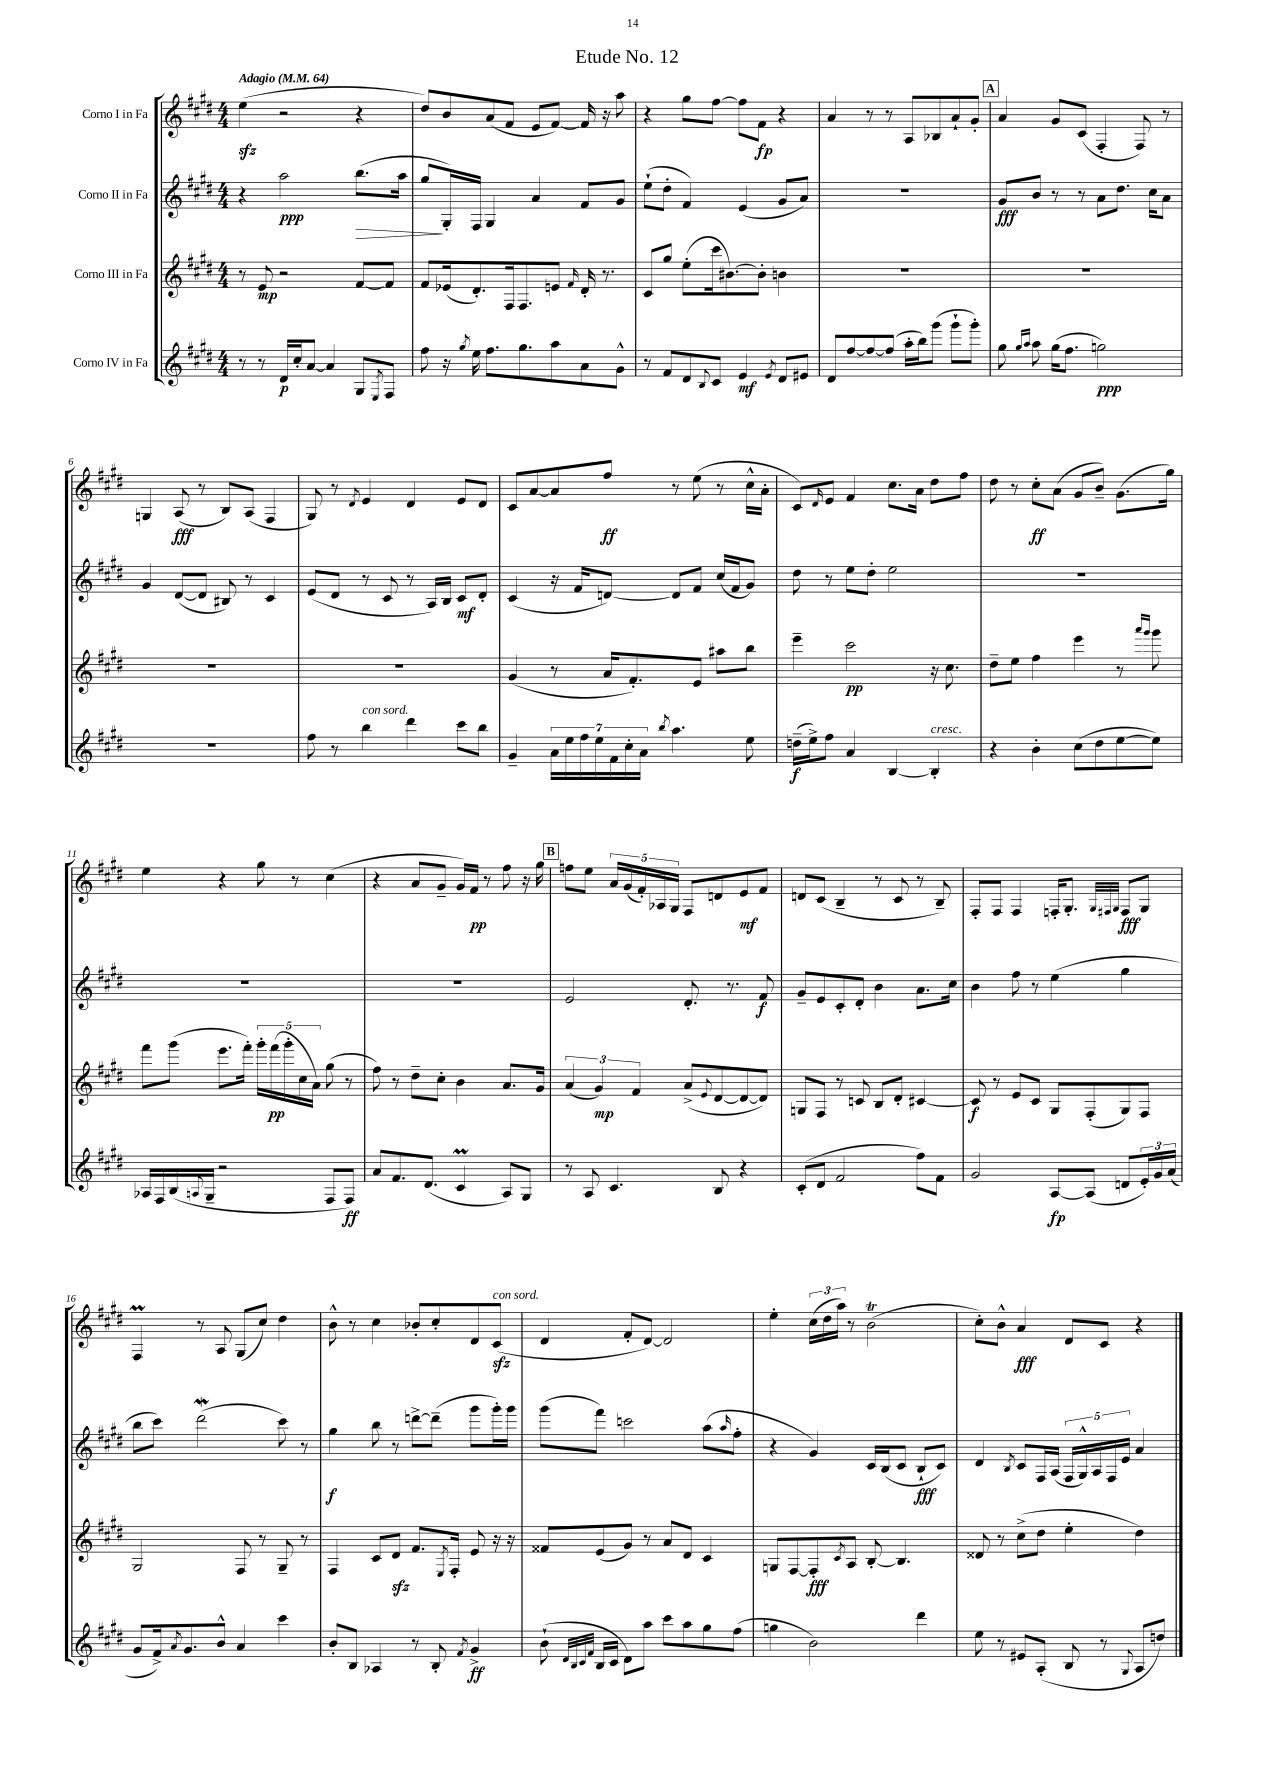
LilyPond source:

\header { title = "Etude No. 12" }
<<
\new StaffGroup <<
\new Staff = "s0" \with { instrumentName = "Corno I in Fa" } {
    \clef treble \key e \major \numericTimeSignature \time 4/4 \tempo "Adagio" 4 = 64
    e''4\sfz( r2 r4 |
    dis''8) b'8 a'8( fis'8 e'8 fis'8~) fis'16 r16 a''8 |
    r4 gis''8 fis''8~ fis''8 fis'8\fp r4 |
    a'4 r8 r8 a8 bes8 a'8-! gis'8-. |
    \mark \markup { \box "A" } a'4 gis'8 cis'8( fis4-. fis8) r8 |
    g4 a8\fff( r8 b8) a8( fis4 |
    gis8) r8 \acciaccatura { dis'8 } e'4 dis'4 e'8 dis'8 |
    cis'8 a'8~ a'8 fis''8\ff r8 e''8( r8 cis''16-^ a'16-. |
    cis'8) \grace { dis'16 } e'8 fis'4 cis''8. a'16 dis''8 fis''8 |
    dis''8 r8 cis''8-.\ff a'8( gis'8 b'8--) gis'8.( gis''16) |
    e''4 r4 gis''8 r8 cis''4( |
    r4 a'8 gis'8-- gis'16) fis'16\pp r8 fis''8 r16 gis''16 |
    \mark \markup { \box "B" } f''8 e''8 \tuplet 5/4 { a'16 gis'16( fis'16-.) aes16 gis16 } fis8 d'8 e'8\mf fis'8 |
    d'8 cis'8( b4-- r8 cis'8 r8 b8--) |
    fis8-. fis8 fis4 f16-. gis8.-. \grace { gis32 fis32 gis32 } fis8\fff gis8 |
    fis4\prall r8 a8 gis8( cis''8) dis''4 |
    b'8-^ r8 cis''4 bes'8-. cis''8-. dis'8 cis'8\sfz^\markup { \italic "con sord." }( |
    dis'4 fis'8-. dis'8~) dis'2 |
    e''4-. \tuplet 3/2 { cis''16( dis''16 a''16) } r8 b'2\trill( |
    cis''8-.) b'8-^ a'4\fff dis'8 cis'8 r4 \bar "|." |
}
\new Staff = "s1" \with { instrumentName = "Corno II in Fa" } {
    \clef treble \key e \major \numericTimeSignature \time 4/4
    r4 a''2\ppp b''8.\>( a''16 |
    gis''8\! gis16-.) fis16 gis4 a'4 fis'8 gis'8 |
    e''8-!( dis''8-. fis'4) e'4( gis'8 a'8) |
    R1 |
    \mark \markup { \box "A" } gis'8\fff b'8 r8 r8 a'8 dis''8. cis''16 a'8 |
    gis'4 dis'8~( dis'8 bis8) r8 cis'4 |
    e'8( dis'8 r8 cis'8 r8 a16) b16 cis'8\mf dis'8-. |
    cis'4( r16 fis'16 d'8~) d'8 fis'8 cis''16( fis'16 gis'8) |
    dis''8 r8 e''8 dis''8-. e''2 |
    R1 |
    R1 |
    R1 |
    \mark \markup { \box "B" } e'2 dis'8.-. r8. fis'8\f |
    gis'8-- e'8 cis'8-. dis'8-. b'4 a'8. cis''16 |
    b'4 fis''8 r8 e''4( gis''4 |
    b''8 cis'''8) dis'''2\mordent( cis'''8) r8 |
    gis''4\f b''8 r8 d'''8~-> d'''8--( gis'''8 gis'''16-.) gis'''16 |
    gis'''8( fis'''8) c'''2 a''8( \grace { a''16 } fis''8-. |
    r4 gis'4) cis'16 b16( cis'8 b8-!\fff cis'8) |
    dis'4 \acciaccatura { b8 } cis'8 fis16 a16( \tuplet 5/4 { fis16 gis16-^) a16 fis16 e'16 } a'4 \bar "|." |
}
\new Staff = "s2" \with { instrumentName = "Corno III in Fa" } {
    \clef treble \key e \major \numericTimeSignature \time 4/4
    r8 e'8\mp r2 fis'8~ fis'8 |
    fis'8 ees'16( dis'8.-.) fis16 fis8. e'8 \grace { fis'16 } dis'16-. r8. |
    cis'8 gis''8 e''8-.( cis'''16 bis'8.~) bis'8-. b'4 |
    R1 |
    \mark \markup { \box "A" } R1 |
    R1 |
    R1 |
    gis'4( r8 a'16 fis'8.-.) e'8 ais''8 b''8 |
    e'''4-- cis'''2\pp r16 cis''8. |
    dis''8-- e''8 fis''4 e'''4 r8 \grace { a'''16 gis'''16 } gis'''8 |
    fis'''8 gis'''8( e'''8. fis'''16-.) \tuplet 5/4 { gis'''16-. fis'''16\pp( gis'''16-. cis''16 a'16) } gis''8( r8 |
    fis''8) r8 dis''8-- cis''8-. b'4 a'8. gis'16 |
    \mark \markup { \box "B" } \tuplet 3/2 { a'4( gis'4\mp) fis'4 } a'8->( \appoggiatura { e'8 } dis'8~ dis'8~ dis'8) |
    g8 fis8 r8 c'8 b8 dis'8-. cis'4~ |
    cis'8\f r8 e'8 cis'8 gis8 fis8-.( gis8) fis8 |
    gis2 fis8 r8 gis8-- r8 |
    fis4 cis'8 dis'8\sfz fis'8. \acciaccatura { e8 } fis16-. e'8 r16 r16 |
    fisis'8 e'8( gis'8) r8 a'8 dis'8 cis'4 |
    g8 fis8~ fis8-.\fff \acciaccatura { cis'8 } a8 b8~-. b4. |
    disis'8 r8 cis''8->( dis''8 e''4-. dis''4) \bar "|." |
}
\new Staff = "s3" \with { instrumentName = "Corno IV in Fa" } {
    \clef treble \key e \major \numericTimeSignature \time 4/4
    r8 r8 dis'16\p cis''16-. a'8~ a'4 gis8 \acciaccatura { e8 } fis8 |
    fis''8 r16 \acciaccatura { gis''8 } e''16 fis''8. gis''8. a''8 a'8 gis'8-^ |
    r8 fis'8 dis'8 \appoggiatura { b8 } cis'8 e'4\mf \acciaccatura { e'8 } dis'8 eis'8 |
    dis'8 fis''8~ fis''8~ fis''8( a''16-. b''16) gis'''8( gis'''8-! gis'''8-.) |
    \mark \markup { \box "A" } gis''8 \grace { gis''16 a''16 } a''8 gis''16( fis''8. g''2\ppp) |
    R1 |
    fis''8 r8 b''4^\markup { \italic "con sord." } dis'''4 cis'''8 b''8 |
    gis'4-- \tuplet 7/4 { a'16 e''16 fis''16 e''16 fis'16 cis''16-. a'16 } \acciaccatura { b''8 } a''4. e''8 |
    d''16--\f( e''16->) fis''8 a'4 b4~ b4-.^\markup { \italic "cresc." } |
    r4 b'4-. cis''8( dis''8 e''8~ e''8) |
    aes16 fis16 b16( \appoggiatura { a8 } gis16-- r2 fis8 fis8\ff) |
    a'8 fis'8. dis'8.( cis'4\prall a8) gis8 |
    \mark \markup { \box "B" } r8 a8 cis'4. b8 r4 |
    cis'8-.( dis'8 fis'2 fis''8) fis'8 |
    gis'2 a8~\fp a8( d'8 \tuplet 3/2 { e'16-.) gis'16 a'16( } |
    gis'8 fis'16->) \acciaccatura { a'8 } gis'8. b'8-^ a'4 cis'''4 |
    b'8-. b8 aes4 r8 b8-. \acciaccatura { fis'8 } gis'4->\ff |
    b'8-!( \grace { dis'32 b32 cis'32 fis'32 } b16 cis'16 dis'8) a''8 cis'''8 a''8 gis''8 fis''8( |
    g''4 b'2) dis'''4 |
    e''8 r8 eis'8 a8-.( b8 r8 \appoggiatura { gis8 } a8 d''8) \bar "|." |
}
>>
>>
